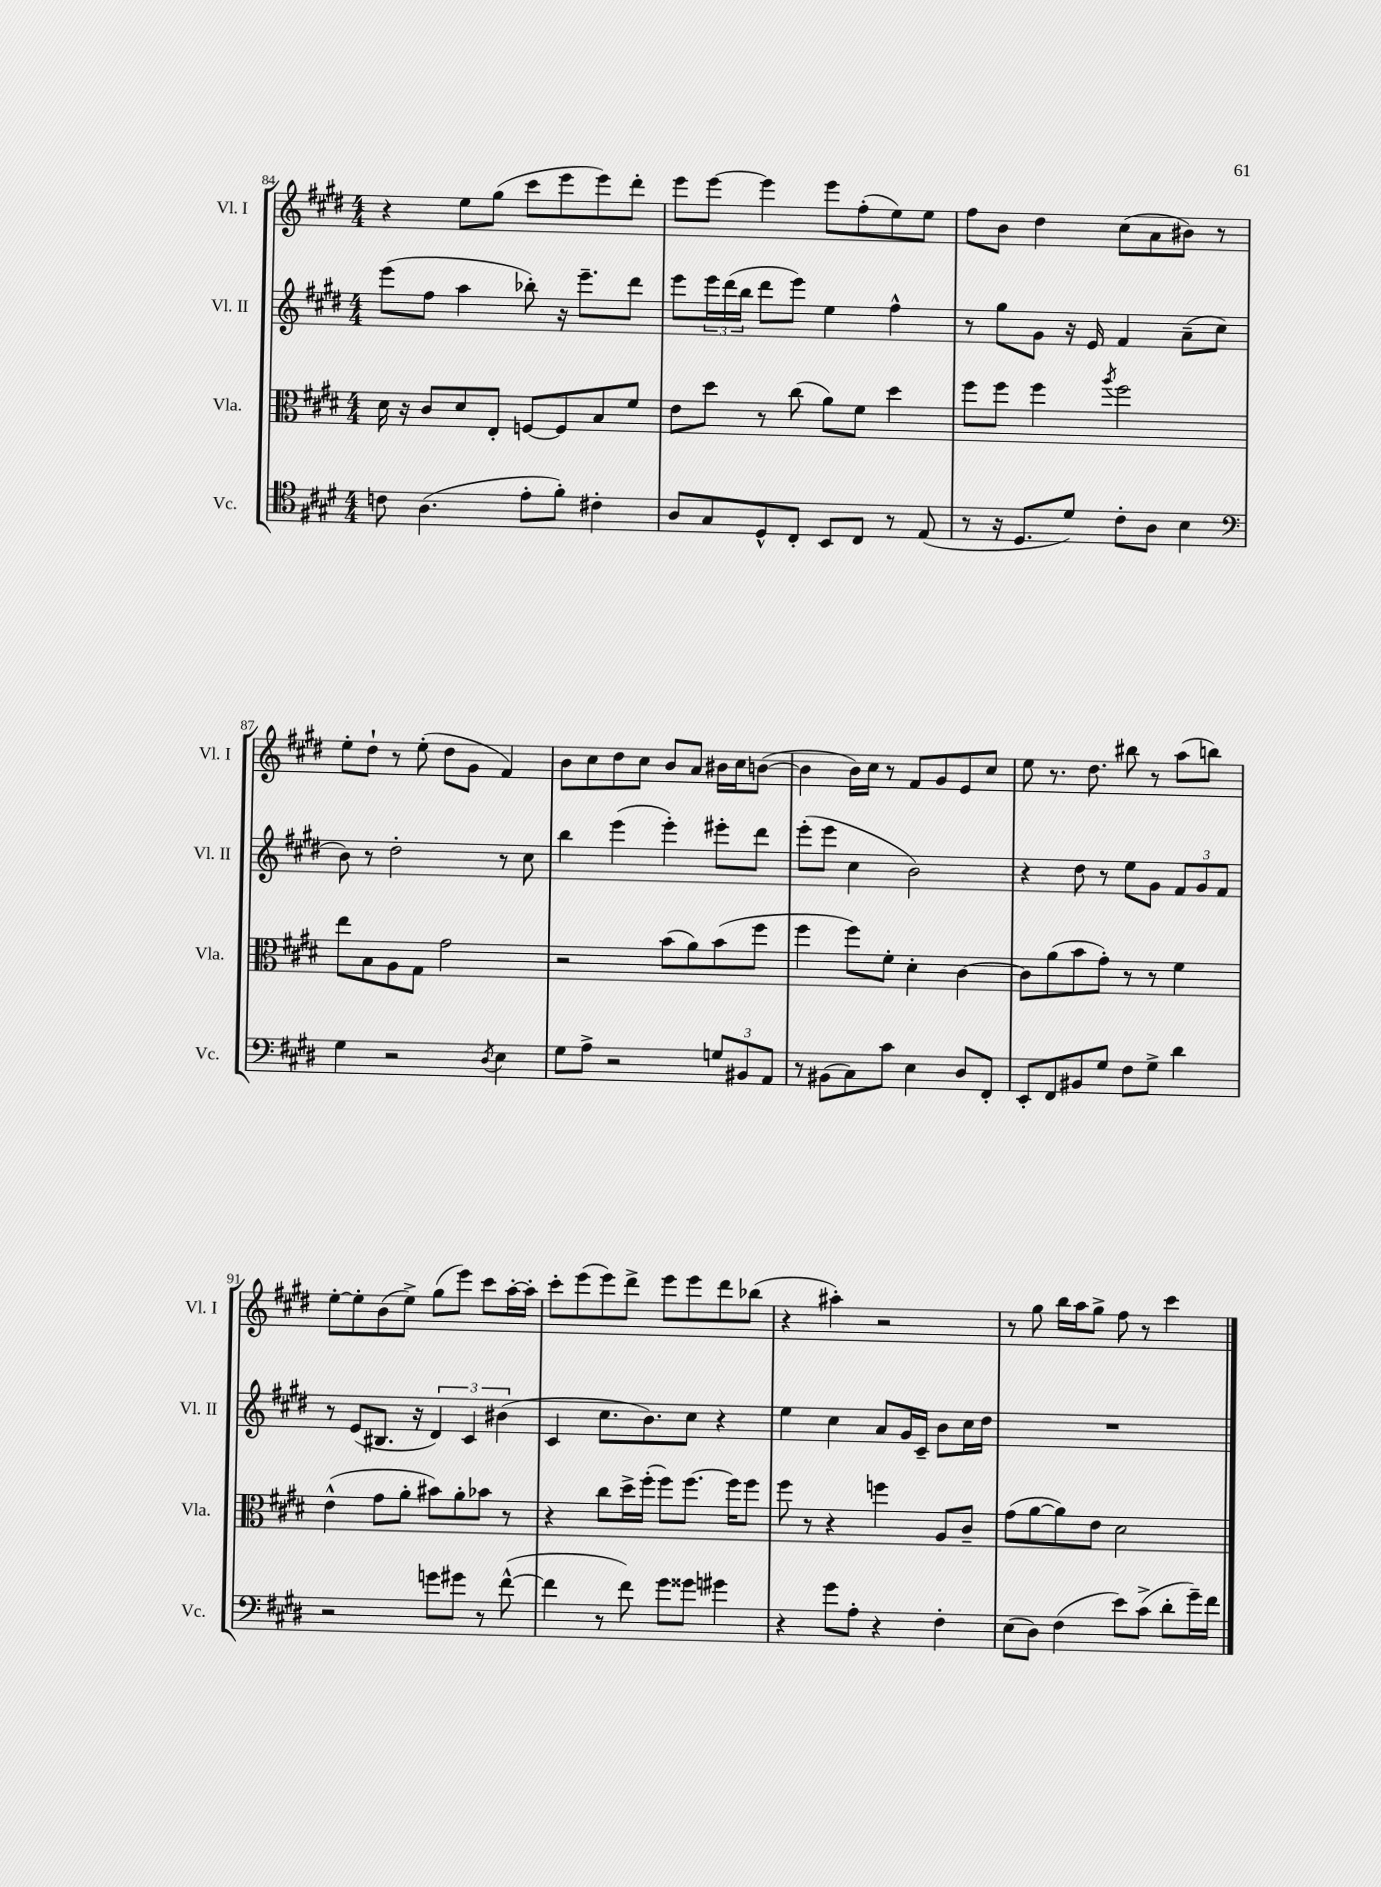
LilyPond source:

<<
\new StaffGroup <<
\new Staff = "s0" \with { instrumentName = "Vl. I" shortInstrumentName = "Vl. I" } {
    \clef treble \key e \major \numericTimeSignature \time 4/4
    r4 e''8 gis''8( cis'''8 e'''8 e'''8) dis'''8-. |
    e'''8 e'''8~ e'''4 e'''8 fis''8-.( e''8) e''8 |
    fis''8 b'8 dis''4 cis''8( a'8 bis'8) r8 |
    e''8-. dis''8-! r8 e''8-.( dis''8 gis'8 fis'4) |
    b'8 cis''8 dis''8 cis''8 b'8 a'8 bis'16 cis''16 b'8~( |
    b'4 b'16) cis''16 r8 fis'8 gis'8 e'8 cis''8 |
    e''8 r8. dis''8. bis''8 r8 a''8( b''8) |
    e''8~-. e''8-. b'8( e''8->) gis''8( e'''8) cis'''8 a''16~-. a''16-. |
    cis'''8-. e'''8( e'''8) dis'''8-> e'''8 e'''8 dis'''8 bes''8( |
    r4 ais''4-.) r2 |
    r8 gis''8 b''16 a''16 gis''8-> fis''8 r8 cis'''4 \bar "|." |
}
\new Staff = "s1" \with { instrumentName = "Vl. II" shortInstrumentName = "Vl. II" } {
    \clef treble \key e \major \numericTimeSignature \time 4/4
    e'''8( fis''8 a''4 bes''8-.) r16 e'''8.-- dis'''8 |
    e'''8 \tuplet 3/2 { e'''16 dis'''16( b''16 } dis'''8 e'''8) e''4 fis''4-^ |
    r8 gis''8 gis'8 r16 e'16 fis'4 a'8--( cis''8 |
    b'8) r8 dis''2-. r8 cis''8 |
    b''4 e'''4( e'''4-.) eis'''8-. dis'''8 |
    e'''8-.( e'''8 cis''4 b'2) |
    r4 dis''8 r8 e''8 gis'8 \tuplet 3/2 { fis'8 gis'8 fis'8 } |
    r8 e'8( bis8. r16 \tuplet 3/2 { dis'4) cis'4 bis'4( } |
    cis'4 cis''8. b'8.) cis''8 r4 |
    e''4 cis''4 a'8 gis'16 cis'16-- b'8 cis''16 dis''16 |
    R1 \bar "|." |
}
\new Staff = "s2" \with { instrumentName = "Vla." shortInstrumentName = "Vla." } {
    \clef alto \key e \major \numericTimeSignature \time 4/4
    dis'16 r16 cis'8 dis'8 e8-. f8~ f8 b8 fis'8 |
    e'8 dis''8 r8 cis''8( a'8) fis'8 dis''4 |
    fis''8 fis''8 fis''4 \acciaccatura { a''8 } fis''2 |
    e''8 b8 a8 gis8 gis'2 |
    r2 b'8( a'8) b'8( fis''8 |
    fis''4 fis''8) fis'8-. dis'4-. cis'4~ |
    cis'8 a'8( b'8 gis'8-.) r8 r8 fis'4 |
    e'4-^( gis'8 a'8-. bis'8) a'8-. bes'8 r8 |
    r4 cis''8 dis''16-> fis''16-.( fis''8) fis''8.~ fis''16 fis''8 |
    fis''8 r8 r4 f''4 a8 cis'8-- |
    gis'8( a'8~ a'8) e'8 dis'2 \bar "|." |
}
\new Staff = "s3" \with { instrumentName = "Vc." shortInstrumentName = "Vc." } {
    \clef tenor \key e \major \numericTimeSignature \time 4/4
    c'8 a4.( e'8-. fis'8-.) cis'4-. |
    a8 gis8 dis8-^ cis8-. b,8 cis8 r8 e8( |
    r8 r16 dis8. dis'8) cis'8-. a8 b4 |
    \clef bass gis4 r2 \acciaccatura { dis8 } e4 |
    gis8 a8-> r2 \tuplet 3/2 { g8 bis,8 a,8 } |
    r8 bis,8( cis8) cis'8 e4 dis8 fis,8-. |
    e,8-. fis,8 bis,8 gis8 fis8 gis8-> dis'4 |
    r2 g'8 gis'8 r8 fis'8~-^( |
    fis'4 r8 fis'8) gis'8 gisis'8 gis'4 |
    r4 gis'8 a8-. r4 fis4-. |
    e8( dis8) fis4( e'8) cis'8->( dis'8-. gis'16--) fis'16 \bar "|." |
}
>>
>>
\layout { \context { \Score currentBarNumber = #84 } }
